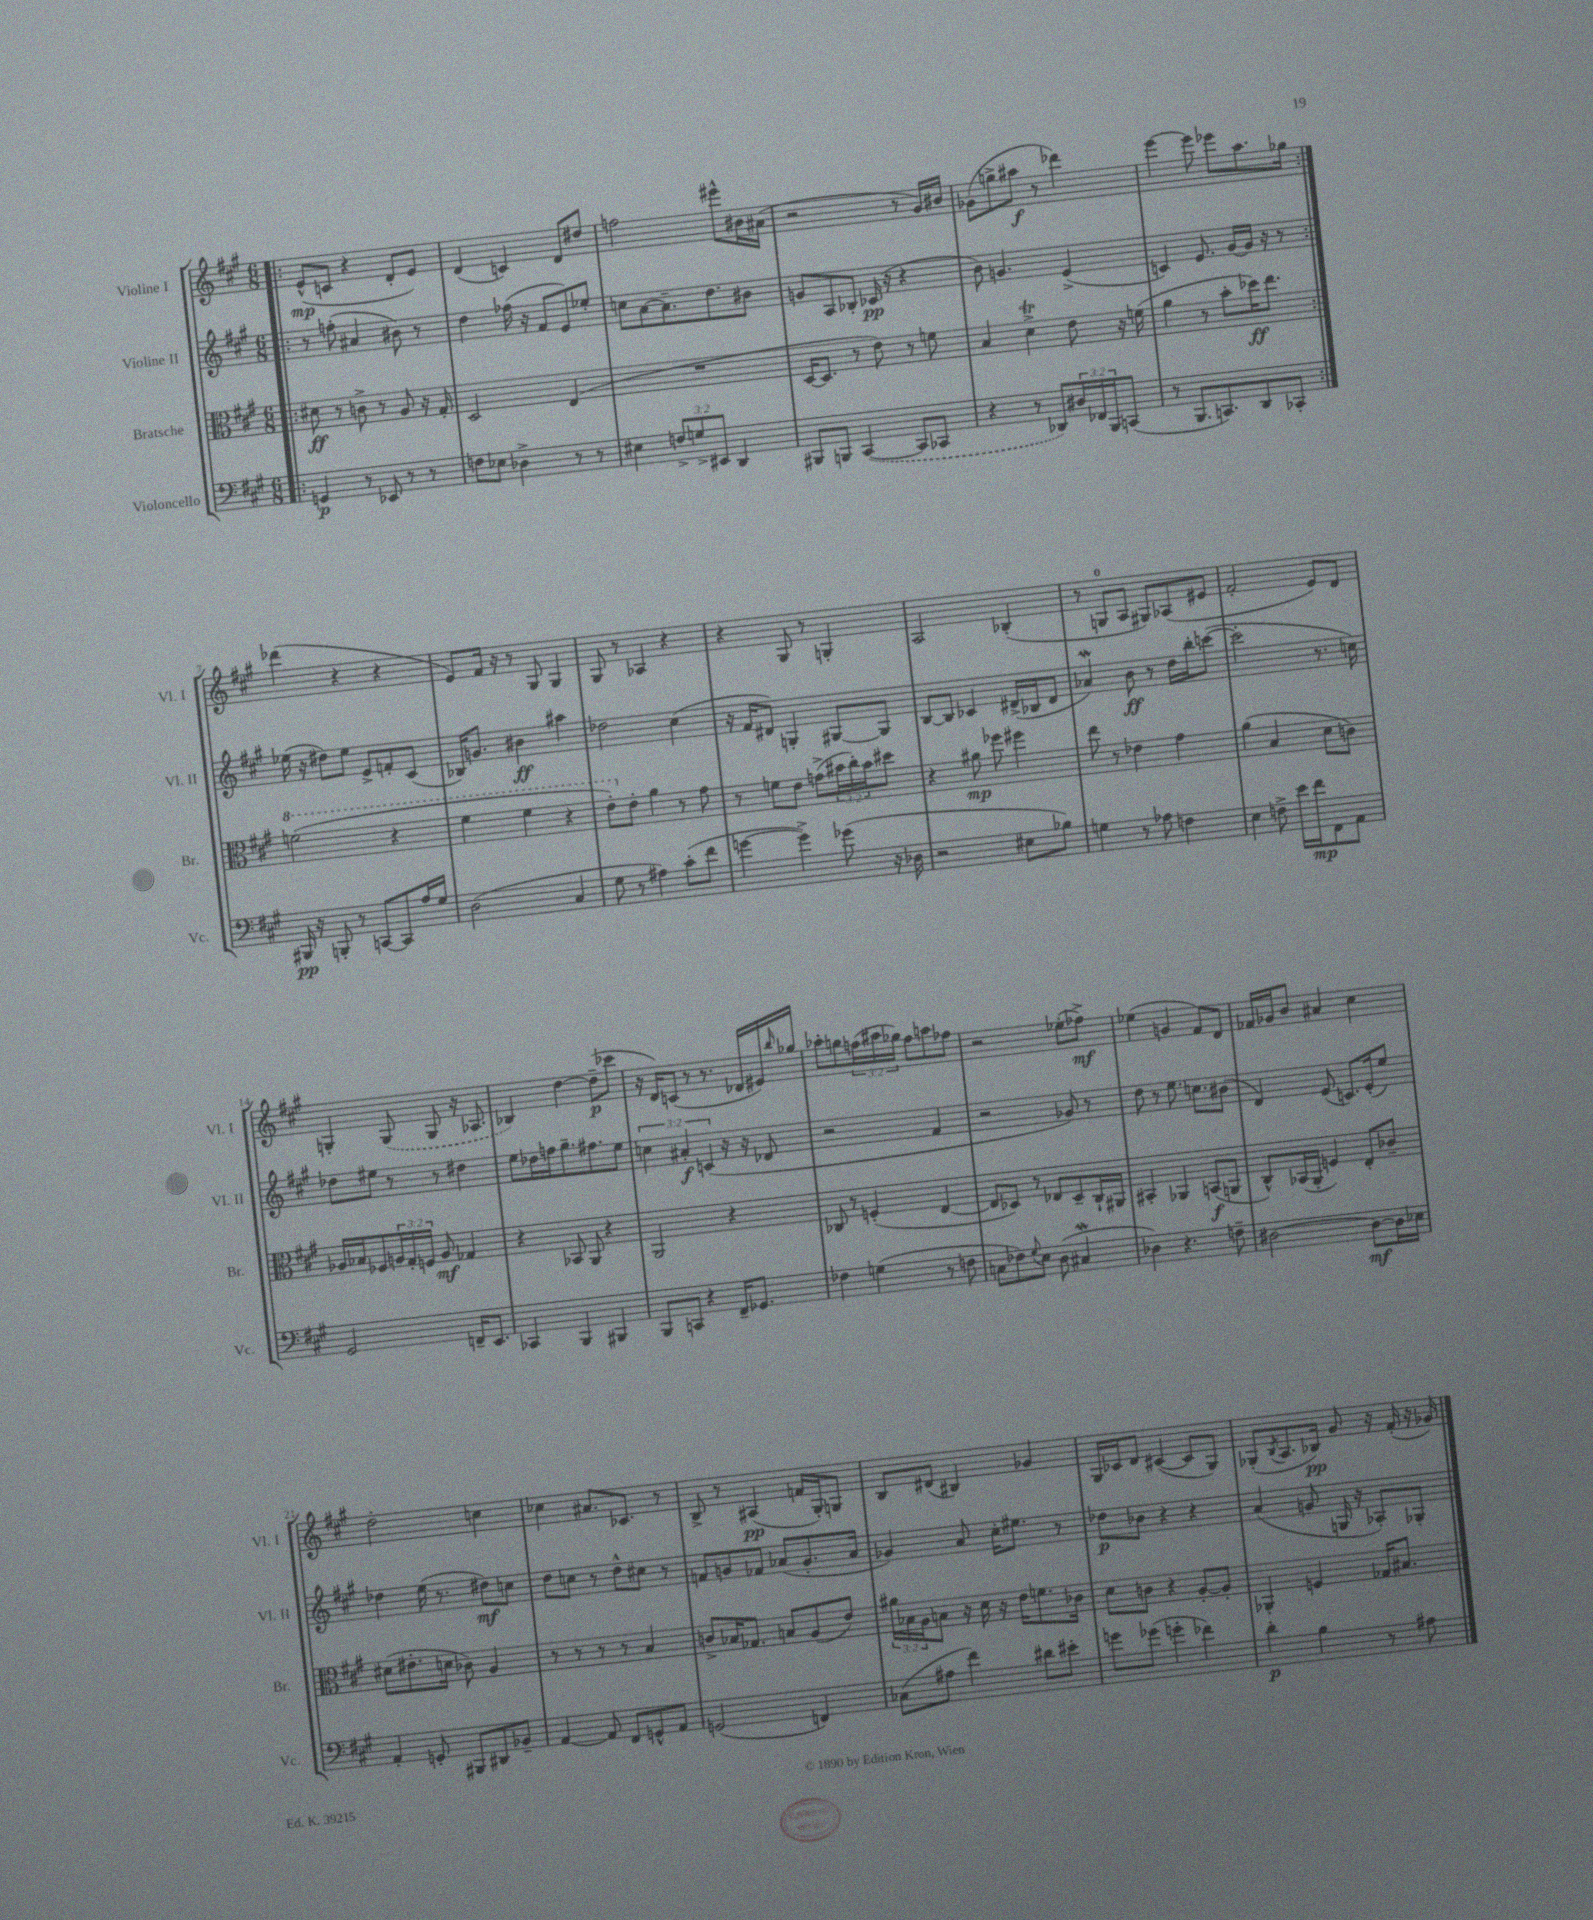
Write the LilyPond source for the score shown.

<<
\new StaffGroup <<
\new Staff = "s0" \with { instrumentName = "Violine I" shortInstrumentName = "Vl. I" } {
    \clef treble \key a \major \numericTimeSignature \time 6/8 \override Staff.TupletNumber.text = #tuplet-number::calc-fraction-text
    \repeat volta 2 { \bar ".|:" e'8-^\mp( c'8 r4 d'8-. e'8) |
    d'4( c'4) d'8 dis''8 |
    f''2 eis'''8-^ bis'16 ais'16( |
    r2 r8 gis'16) bis'16 |
    ges'8( g''8-> ais''8\f r8 des'''4) |
    e'''4~ e'''8 ees'''8 a''8. ges''16 | }
    des'''4( r4 r4 |
    e'8) fis'16 r16 r8 gis8 gis4 |
    gis8 r8 aes4 r4 |
    r4 gis8 r8 g4-. |
    a2 bes4-.( |
    r8 g8-0 a8 gis8) aes8( eis'8 |
    fis'2-. e'8) d'8 |
    g4-. \once \slurDashed g8( g8 r16 aes8. |
    bes4) d''4~ d''8--\p( ces'''8 |
    r16 d'16) c'8( r8 r8. des'16 eis'16) \grace { b''16 } ges''16 |
    aes''8-. g''8 \tuplet 3/2 { f''16( ais''16 ges''16) } f''8 a''8 fes''8 |
    r2 ees''8-.( fes''8->\mf) |
    ees''4( g'4 fis'8) d'8 |
    fes'16 ges'16 b'8 ais'4 cis''4 |
    d''2-. c''4 |
    ces''4 ais'8. ces'8. r8 |
    b8-> r8 ais4\pp( f'16 gis16-.) g8 |
    b8 dis'8( bis4) ges'4 |
    gis16 ces'16 d'8 cis'4~( cis'8 gis8) |
    ges8-.( \acciaccatura { b8 } a8. bes16\pp) gis'8 r16 fis'16-.( r16 ges'16) \bar "|." |
}
\new Staff = "s1" \with { instrumentName = "Violine II" shortInstrumentName = "Vl. II" } {
    \clef treble \key a \major \numericTimeSignature \time 6/8 \override Staff.TupletNumber.text = #tuplet-number::calc-fraction-text
    \repeat volta 2 { \bar ".|:" r8 f''8-.( ais'4 bis'8) r8 |
    d''4 fes''16( r16 fis'8 e'8) ees''8-. |
    c''8 a'8~ a'8.-- d''8. bis'8 |
    g'8 a8 bes8-. ces'16\pp( r16 r4 |
    b'8) g'4. e'4->( |
    c'4) e'8. gis'16~ gis'16 r16 r8 | }
    ees''16( r16 dis''8) ees''8 e'8-> f'8-. cis'8( |
    bes16) g'8. bis'4\ff ais''4 |
    des''2 cis''4( |
    r16 fis'16 dis'8) g4-. gis8~ gis8 |
    b8~ b8 ces'4 dis'16->( bes16 dis'8 |
    aes'4\mordent) b'8\ff r8 d''16 b''16-. c'''8~( |
    c'''2-. r8. c''16) |
    des''8 eis''8 r8 r8 dis''4 |
    e''8 des''16 f''16 gis''8.-- fis''8. e''8 |
    \tuplet 3/2 { c''4 ais'4-.\f c'4( } r16 r16 des'8 |
    r2 fis'4 |
    r2 ges'8) r8 |
    d''8 r8 e''8. c''8. bis'8( |
    d'4) e'8( c'8.) e'16-.( e''8) |
    des''4 e''16( r8. dis''8\mf) c''8 |
    d''8 c''8 r8 d''8-^ cis''8 r8 |
    f'8 g'8 fes'8 aes'8( g'8.-. aes'16 |
    ges'4) a'8 cis''16-. eis''8. r8 |
    des''8\p bes'8 r4 r4 |
    a'4( g'8 g16 r16 aes8-.) ges8-. \bar "|." |
}
\new Staff = "s2" \with { instrumentName = "Bratsche" shortInstrumentName = "Br." } {
    \clef alto \key a \major \numericTimeSignature \time 6/8 \override Staff.TupletNumber.text = #tuplet-number::calc-fraction-text
    \repeat volta 2 { \bar ".|:" dis'8\ff r8 c'8-> r8 a8 r16 gis16-. |
    d2 e4( |
    R2. |
    d16~ d8. r8 e'8) r8 f'8 |
    b4 d'4->\trill e'8 r16 f'16( |
    a'4 r8 b'8-. des''16\ff) e''8. | }
    \ottava #1 f''2( r4 |
    fis''4 fis''4 r4 |
    e''8-.) \ottava #0 e'8-. a'4 r8 gis'8 |
    r8 f'8 e'8 g'8->( \tuplet 3/2 { bis'16 cis''16-.) bis'16 } dis''8 |
    r4 ais'8\mp fes''8 fis''4 |
    e''8 r8 ees'4 gis'4 |
    a'4( b4 d'8 c'8) |
    aes16 bes16 fes8 \tuplet 3/2 { a16 gis16-. f16 } a8\mf ges4 |
    r4 bes,8 a,8 r4 |
    a,2 r4 |
    ces8 r8 f4-.( e4~ |
    e8 des8) r8 ees8 des8-- cis16-! ais,16 |
    bis,4-. aes,4 b,8\f( a,8 |
    cis8-^) bes,16( a,16-. f4) e8-. ces'8-- |
    dis'8( eis'8.-. d'16 ces'8) a4 |
    r8 r8 r8 r8 b4 |
    c'8-> bes16 ges8. b8 a8( e'8) |
    \tuplet 3/2 { ais'16 bes16 a16 } b8 r16 d'16 r16 e'16 f'8. ces'16 |
    d'8 c'8 r4 a8~-. a8-. |
    aes,4-. f4 ges16 bis8. \bar "|." |
}
\new Staff = "s3" \with { instrumentName = "Violoncello" shortInstrumentName = "Vc." } {
    \clef bass \key a \major \numericTimeSignature \time 6/8 \override Staff.TupletNumber.text = #tuplet-number::calc-fraction-text
    \repeat volta 2 { \bar ".|:" g,4\p r8 ees,8 r8 r8 |
    f8 ees8 des4-> r8 r8 |
    eis4 \tuplet 3/2 { f8-> g8-> eis,8 } d,4 |
    bis,,8 b,,8 \once \slurDashed cis,4~( cis,8 ces,8 |
    r4 r8 des,8) \tuplet 3/2 { dis16 fes,16 b,,16 } c,8( |
    r8 b,,8. c,8.) d,8 ces,8-. | }
    bis,,16\pp r16 b,,8-. r8 c,8~ c,8 a16 gis16 |
    d2( cis4 |
    gis8 r8 ais4) cis'8-.( fis'8 |
    g'4~ g'4->) ges'8( r16 des16 |
    r2 eis8 bes8) |
    g4 r8 aes8 f4 |
    e4 f8-> e'16 fis'16\mp fis,8 a,8 |
    gis,2 f,16-- e,8. |
    ces,4 b,,4 bis,,4 |
    b,,8 c,8 r4 fis,16-- ges,8. |
    fes4 g4( r8 f8 |
    c8 fes8) \appoggiatura { gis8 } e8 d8( cis4\mordent |
    des4) r4. f8-- |
    dis2~ dis8~\mf dis16 ees16 |
    a,4-. g,8-. bis,,8 dis,8 bes,8-- |
    a,4~ a,8 fis,8 g,8-^ a,8 |
    g,2( f,4) |
    ces8( ais8 fis'4) dis'8 eis'8-. |
    g'8 ges'8( g'4-. fes'4) |
    d'4-.\p b4 r8 ais8 \bar "|." |
}
>>
>>
